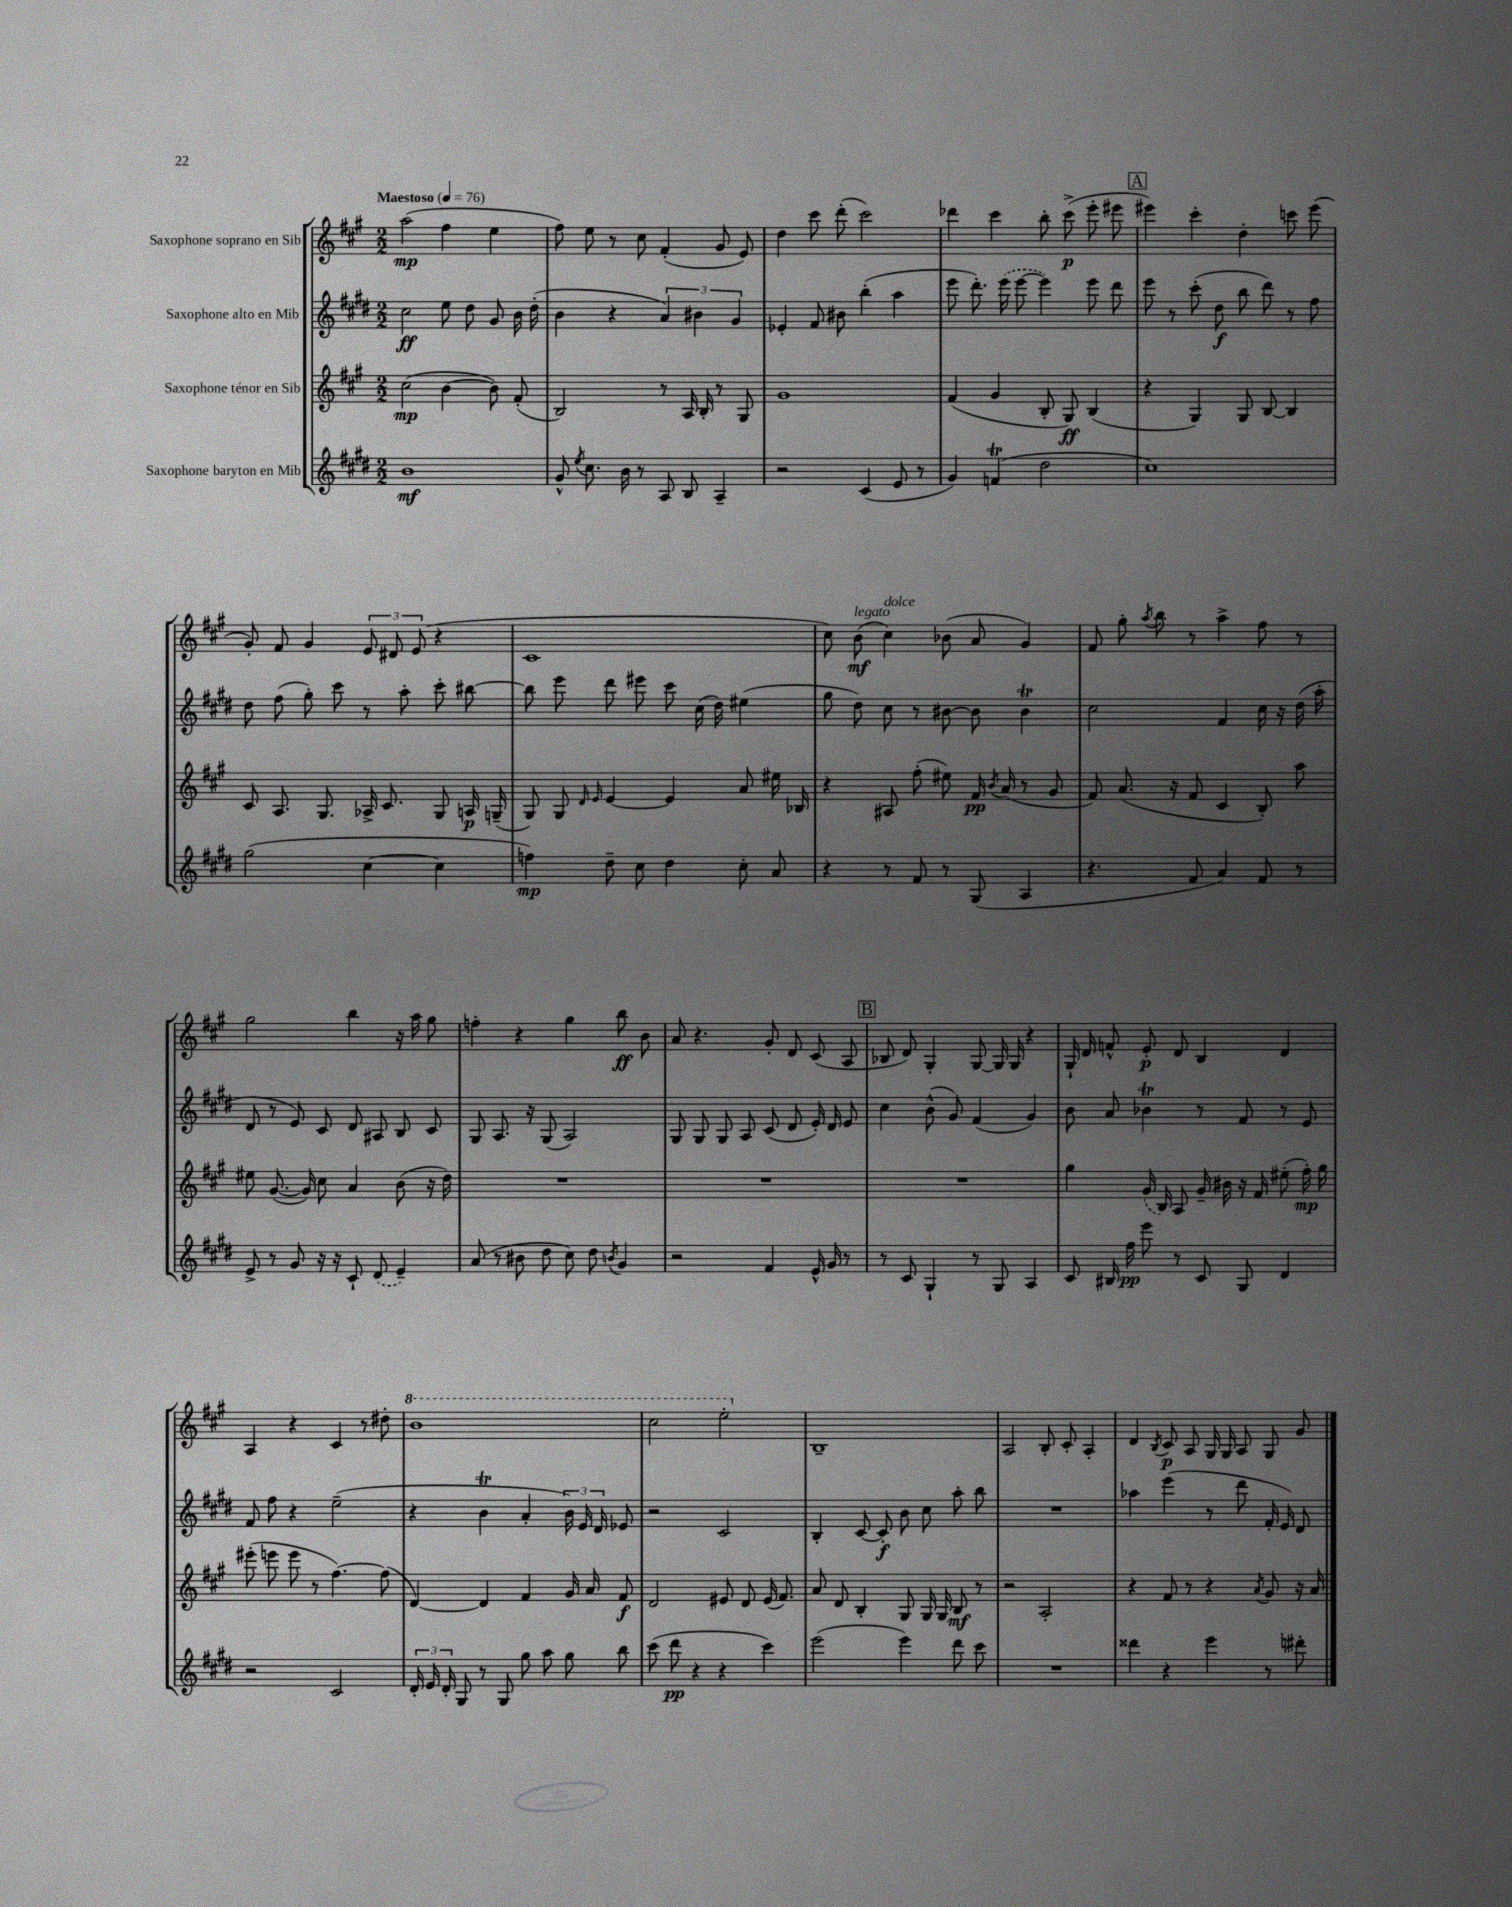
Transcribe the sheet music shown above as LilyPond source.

<<
\new StaffGroup <<
\new Staff = "s0" \with { instrumentName = "Saxophone soprano en Sib" } {
    \clef treble \key a \major \numericTimeSignature \time 2/2 \tempo "Maestoso" 4 = 76
    \autoBeamOff a''2\mp( fis''4 e''4 |
    fis''8) e''8 r8 cis''8 fis'4-.( gis'8 e'8) |
    d''4 cis'''8 d'''8-.( cis'''2) |
    des'''4 cis'''4 b''8-. cis'''8->\p( e'''8-. eis'''8 |
    \mark \markup { \box "A" } eis'''4) cis'''4-. d''4-. c'''8 eis'''8( |
    gis'8-.) fis'8 gis'4 \tuplet 3/2 { e'8 dis'8 e'8( } r4 |
    cis'1 |
    cis''8) b'8\mf^\markup { \italic "legato" }( cis''4^\markup { \italic "dolce" }) bes'8( a'8 gis'4) |
    fis'8 gis''8-. \acciaccatura { a''8 } b''8 r8 a''4-> fis''8 r8 |
    gis''2 b''4 r16 a''16 gis''8 |
    f''4-. r4 gis''4 b''8\ff b'8 |
    a'8 r4. gis'8-. d'8 cis'8( a8 |
    \mark \markup { \box "B" } bes8 d'8) gis4-. gis8~ gis16 gis16 r4 |
    gis16-! d'16 f'8-^ e'8-.\p d'8 b4 d'4 |
    a4 r4 cis'4 r8 dis''8-. |
    \ottava #1 b''1 |
    cis'''2 e'''2-. \ottava #0 |
    b1-- |
    a2 b8-. cis'8-. a4-. |
    d'4 \acciaccatura { b8 } cis'8\p a8 gis16 gis16 a8 gis8 gis'8 \bar "|." |
}
\new Staff = "s1" \with { instrumentName = "Saxophone alto en Mib" } {
    \clef treble \key e \major \numericTimeSignature \time 2/2
    \autoBeamOff cis''2\ff e''8 dis''8 gis'8 b'16 dis''16-.( |
    b'4 r4 \tuplet 3/2 { a'4) bis'4 gis'4 } |
    ees'4-. fis'8 bis'8 b''4-.( a''4 |
    e'''8 dis'''8.-.) \once \slurDashed e'''16( e'''8~ e'''4) e'''8 dis'''8 |
    \mark \markup { \box "A" } e'''8 r8 cis'''8-.( dis''8\f b''8 dis'''8) r8 fis''8 |
    dis''8 fis''8( gis''8-.) cis'''8 r8 a''8-. cis'''8-. bis''8~ |
    bis''8 e'''8 dis'''8 eis'''8 cis'''8 cis''16( dis''16) eis''4( |
    gis''8 dis''8) cis''8 r8 bis'8~ bis'8 bis'4\trill |
    cis''2 fis'4 cis''16 r16 dis''16( a''16-. |
    dis'8 r8 e'8) cis'8 dis'8 ais8 b8 cis'8 |
    gis8 a8. r16 gis8( a2) |
    gis8 gis8 gis8 a8 cis'8( dis'8 e'16-.) dis'16 e'8 |
    \mark \markup { \box "B" } cis''4 b'8-^( gis'8) fis'4( gis'4) |
    b'8 a'8 bes'4\trill r8 fis'8 r8 e'8 |
    fis'8 fis''8 r4 e''2--( |
    r4 b'4\trill a'4-. \tuplet 3/2 { b'16) e'16 dis'16 } ees'8 |
    r2 cis'2 |
    b4-. cis'8~ cis'8-.\f b'8 cis''8 a''8-. b''8 |
    R1 |
    aes''4 e'''4( r8 dis'''8 fis'16-. e'16) dis'8 \bar "|." |
}
\new Staff = "s2" \with { instrumentName = "Saxophone ténor en Sib" } {
    \clef treble \key a \major \numericTimeSignature \time 2/2
    \autoBeamOff cis''2\mp( b'4~ b'8) fis'8-.( |
    b2) r8 a16 b16-. r8 gis8 |
    gis'1 |
    fis'4( gis'4 b8-. gis8\ff) b4( |
    \mark \markup { \box "A" } r4 gis4) gis8 b8~ b4 |
    cis'8 a8. gis8. aes16-> cis'8. gis8 a16\p g16--( |
    gis8) gis8 \grace { d'16 e'16 } e'4~ e'4 a'8 eis''16 bes16 |
    r4 ais8 fis''8-.( eis''8) fis'16\pp \acciaccatura { b'8 } a'16( r8 gis'8 |
    fis'8) a'8.( r16 fis'8 cis'4 b8-.) a''8 |
    eis''8 gis'8.~( gis'16) cis''8 a'4 b'8( r16 d''16) |
    R1 |
    R1 |
    \mark \markup { \box "B" } R1 |
    gis''4 \once \slurDashed gis'16( b16) a8 gis'16-- bis'16 r16 fis'16 eis''8-.( fis''16-.\mp) gis''16 |
    eis'''8-.( e'''8 e'''8 r8 fis''4.~) fis''8( |
    d'4~) d'4 fis'4 gis'16 a'16 fis'8\f |
    d'2 eis'8 d'8 eis'16( fis'8.) |
    a'8 d'8 b4-. gis8 gis16 gis16 b8\mf r8 |
    r2 a2-. |
    r4 fis'8 r8 r4 \acciaccatura { a'8 } gis'8 r16 a'16 \bar "|." |
}
\new Staff = "s3" \with { instrumentName = "Saxophone baryton en Mib" } {
    \clef treble \key e \major \numericTimeSignature \time 2/2
    \autoBeamOff b'1\mf |
    gis'8-^ \acciaccatura { e''8 } cis''8. b'16 r8 a8 b8 a4-- |
    r2 cis'4( e'8 r8 |
    gis'4) f'4\trill( dis''2 |
    \mark \markup { \box "A" } cis''1) |
    gis''2( cis''4~ cis''4 |
    f''4\mp) dis''8-- cis''8 dis''4 cis''8-. a'8 |
    r4 r8 fis'8 r8 gis8( a4 |
    r4. fis'8 a'4) fis'8 r8 |
    e'8-> r8 gis'8 r16 r16 cis'8-! \once \slurDashed dis'8( e'4--) |
    a'8( r8 bis'8 dis''8 cis''8) dis''8 \acciaccatura { b'8 } gis'4 |
    r2 fis'4 e'16-^ gis'16 r8 |
    \mark \markup { \box "B" } r8 cis'8 gis4-! r8 gis8 a4 |
    cis'8 bis16 fis''16\pp e'''8 r8 cis'8 gis8 dis'4 |
    r2 cis'2 |
    \tuplet 3/2 { dis'16-. e'16 dis'16-. } gis8 r8 gis8 gis''8 a''8 gis''8 b''8 |
    cis'''8( dis'''8\pp r4 r4 cis'''4) |
    e'''2( e'''4) dis'''8 cis'''8 |
    R1 |
    disis'''4 r4 e'''4 r8 dis'''8-. \bar "|." |
}
>>
>>
\layout { \context { \Score \remove "Bar_number_engraver" } }
